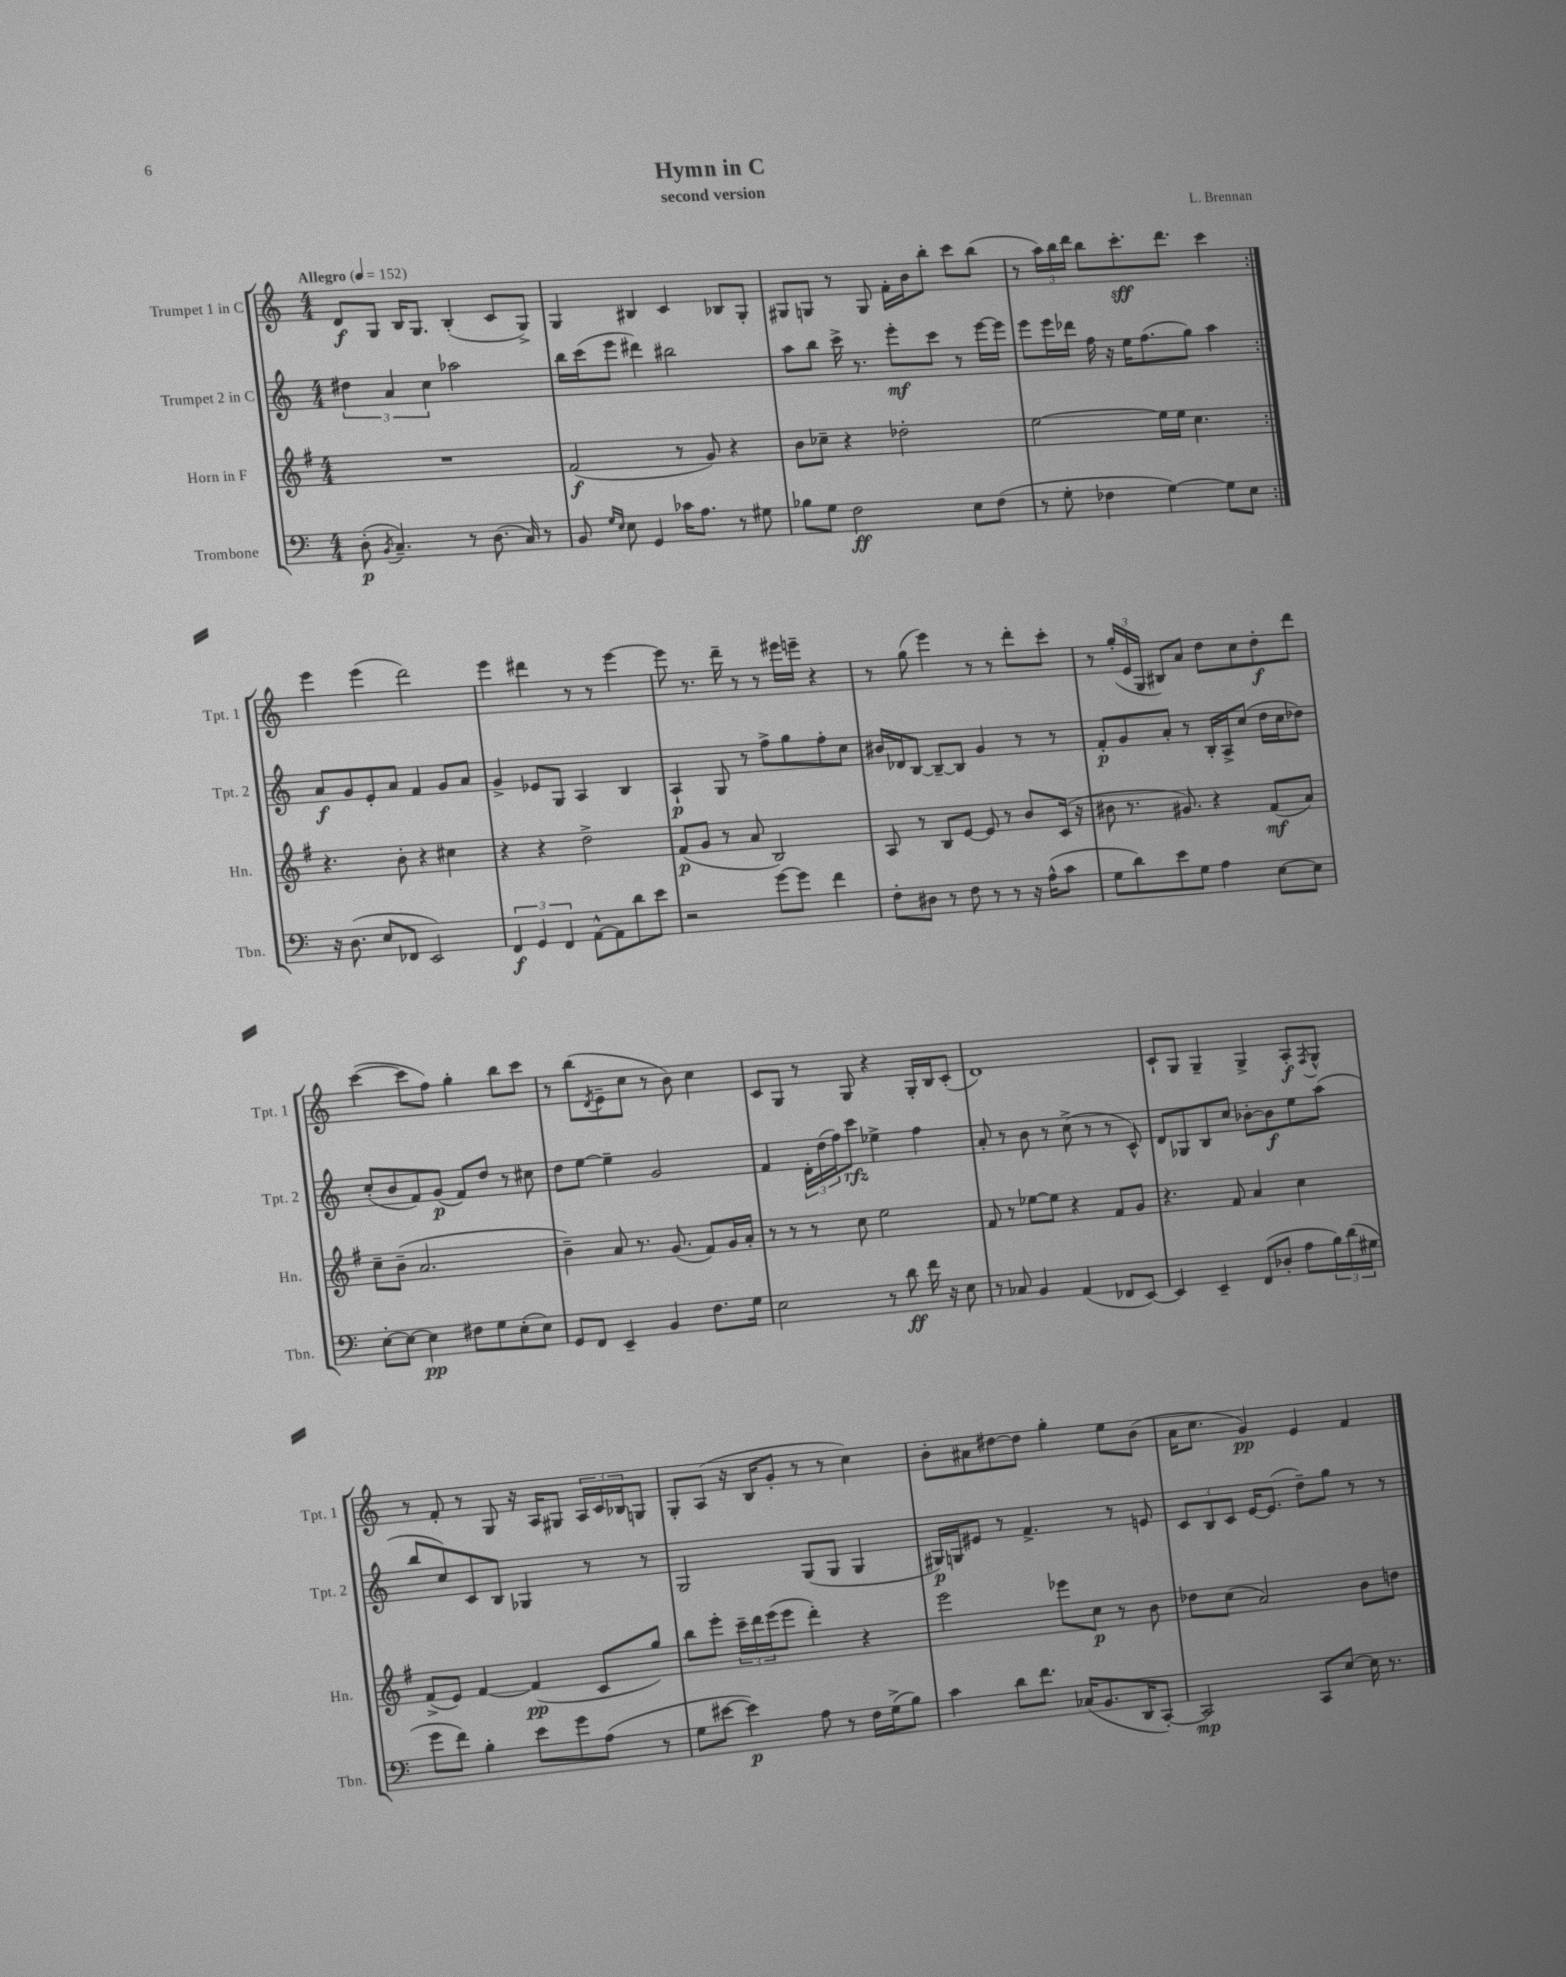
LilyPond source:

\header { title = "Hymn in C" composer = "L. Brennan" subtitle = "second version" }
<<
\new StaffGroup <<
\new Staff = "s0" \with { instrumentName = "Trumpet 1 in C" shortInstrumentName = "Tpt. 1" } {
    \clef treble \key c \major \numericTimeSignature \time 4/4 \tempo "Allegro" 4 = 152
    \repeat volta 2 { d'8\f g8 b16 g8. b4-.( c'8 g8->) |
    g4 bis4 c'4 bes8 g8-. |
    gis8 g8 r8 g8 f'16-. b'16 b''8-. c'''8 b''8( |
    r8 \tuplet 3/2 { a''16) b''16 d'''16 } b''8 c'''8.-.\sff d'''8. c'''4 | }
    e'''4 e'''4( d'''2) |
    e'''4 dis'''4 r8 r8 e'''4~ |
    e'''8 r8. d'''16-- r8 r8 eis'''16 e'''16-- r4 |
    r8 g''8( e'''4) r8 r8 d'''8-. c'''8-. |
    r8 \tuplet 3/2 { g''16-.( e'16 g16 } bis8) a'8 d''8 c''8 d''8-.\f d'''8 |
    c'''4~( c'''8 f''8) g''4-. b''8 c'''8 |
    r8 b''8( \acciaccatura { d'8 } e'8-- c''8 r8 b'8) c''4 |
    c'8 g8 r8 g8 r4 g16-. b16 c'8-.( |
    d'1) |
    c'8-! g8 g4-- g4-> a8-.\f \acciaccatura { f8 } g8-^ |
    r8 f'8-. r8 g8 r16 a16 gis8 \tuplet 3/2 { a16 c'16 bes16 } g8 |
    g8-. a8( r16 b16 g'8-. r8 r8 c''4) |
    b'8-. ais'8 dis''8~ dis''8 g''4-. e''8 b'8( |
    a'16 c''8. g'4\pp) e'4 f'4 \bar "|." |
}
\new Staff = "s1" \with { instrumentName = "Trumpet 2 in C" shortInstrumentName = "Tpt. 2" } {
    \clef treble \key c \major \numericTimeSignature \time 4/4
    \repeat volta 2 { \tuplet 3/2 { dis''4 a'4 c''4 } aes''2 |
    b''16 c'''16( e'''8 dis'''4) bis''2 |
    a''8 b''8 c'''16-> r8. e'''8-.\mf c'''8 r8 e'''16~ e'''16 |
    e'''8 e'''16 des'''16 f''16 r16 e''16 f''8.( g''8) a''4 | }
    a'8\f g'8 e'8-. a'8 f'4 g'8 a'8 |
    g'4-> ees'8 g8 a4 b4 |
    a4-!\p g8 r8 f''8-> g''8 f''8-. c''8 |
    bis'16 des'16 b8~ b8~-- b8 g'4 r8 r8 |
    f'8-.\p g'8 a'8-. r8 b16-. a16-> c''8( d''16 c''16 des''8) |
    c''8-.( b'8 f'8) g'8\p( f'8) d''8 r8 cis''8 |
    d''8 e''8~ e''4-- g'2 |
    f'4 \tuplet 3/2 { d'16-. d''16( f''16) } c'''8\rfz ees''4-> f''4 |
    a'8-. r8 b'8 r8 c''8->( r8 r8 c'8-^) |
    d'8 ges8 b8 c''8 bes'8~-. bes'8\f e''8 a''8( |
    b''8 c''8) c'8 b8 ges4 r8 r8 |
    g2 g8( g8 g4 |
    gis16\p) g16 eis'8 r8 f'4.-> r8 e'8 |
    \tuplet 3/2 { c'8 b8 c'8 } e'16~ e'8.( d''8--) g''8 r8 r8 \bar "|." |
}
\new Staff = "s2" \with { instrumentName = "Horn in F" shortInstrumentName = "Hn." } {
    \clef treble \key g \major \numericTimeSignature \time 4/4
    \repeat volta 2 { R1 |
    fis'2\f( r8 g'8) r4 |
    b'8 ces''8-- r4 des''2-. |
    e''2~ e''16 e''16 c''4. | }
    r4. b'8-. r4 cis''4 |
    r4 r4 d''2-> |
    fis'8\p( g'8 r8 a'8 b2) |
    a8 r8 b8 e'8~ e'8 r8 b'8 c'16( r16 |
    bis'8 r8. gis'8.) r4 fis'8\mf( a'8) |
    c''8-- b'8--( a'2. |
    b'4--) a'8 r8. g'8.( fis'8) g'16 a'16-. |
    r8 r8 r8 c''8 e''2 |
    fis'8 r8 ees''8~ ees''8 r4 fis'8 g'8 |
    r4. fis'8 a'4 c''4 |
    fis'8->( e'8) fis'4~ fis'4\pp( c'8 g''8) |
    b''8 e'''8-. \tuplet 3/2 { c'''16-- d'''16 e'''16( } e'''8 d'''4-.) r4 |
    e'''2 ees'''8 c''8\p r8 b'8 |
    des''8 c''8( a'2) b'8 d''8 \bar "|." |
}
\new Staff = "s3" \with { instrumentName = "Trombone" shortInstrumentName = "Tbn." } {
    \clef bass \key c \major \numericTimeSignature \time 4/4
    \repeat volta 2 { d8-.\p( \acciaccatura { b,8 } c4.--) r8 d8.( c16) r8 |
    b,8 \grace { g16 e16 } e8 g,4 ces'16 a8. r8 gis8 |
    bes8 g8 f2\ff e8 f8( |
    r8 g8-. fes4 g4~) g8 e8 | }
    r16 d8.( e8 fes,8 e,2) |
    \tuplet 3/2 { f,4\f g,4 f,4 } a,8~-^ a,8 d'8 e'8 |
    r2 g'8~ g'8 f'4 |
    f8-. dis8 r8 f8 r8 r8 r16 a16-^( c'8 |
    g8 d'8) e'8 g8 a4 e8~ e8 |
    e8~-. e8~ e4\pp fis8 g8 e8-.( e8) |
    g,8 f,8 e,4-- b,4 f8. g16 |
    e2 r8 d'8\ff f'16 r16 e8 |
    r8 ces8 b,4 a,4( fes,8 e,8~) |
    e,4 e,4-- f,8( des8-. a8 \tuplet 3/2 { b16) d'16( gis16 } |
    g'8 f'8) b4-. e'8 g'8 a8( r8 |
    g8 eis'8~ eis'4\p) a8 r8 f16 g16->( b8) |
    c'4 d'8 f'8. ces16( b,8. d,16 c,8~-.) |
    c,2\mp c,8 e8~ e16 r8. \bar "|." |
}
>>
>>
\layout { \context { \Score \remove "Bar_number_engraver" } }
